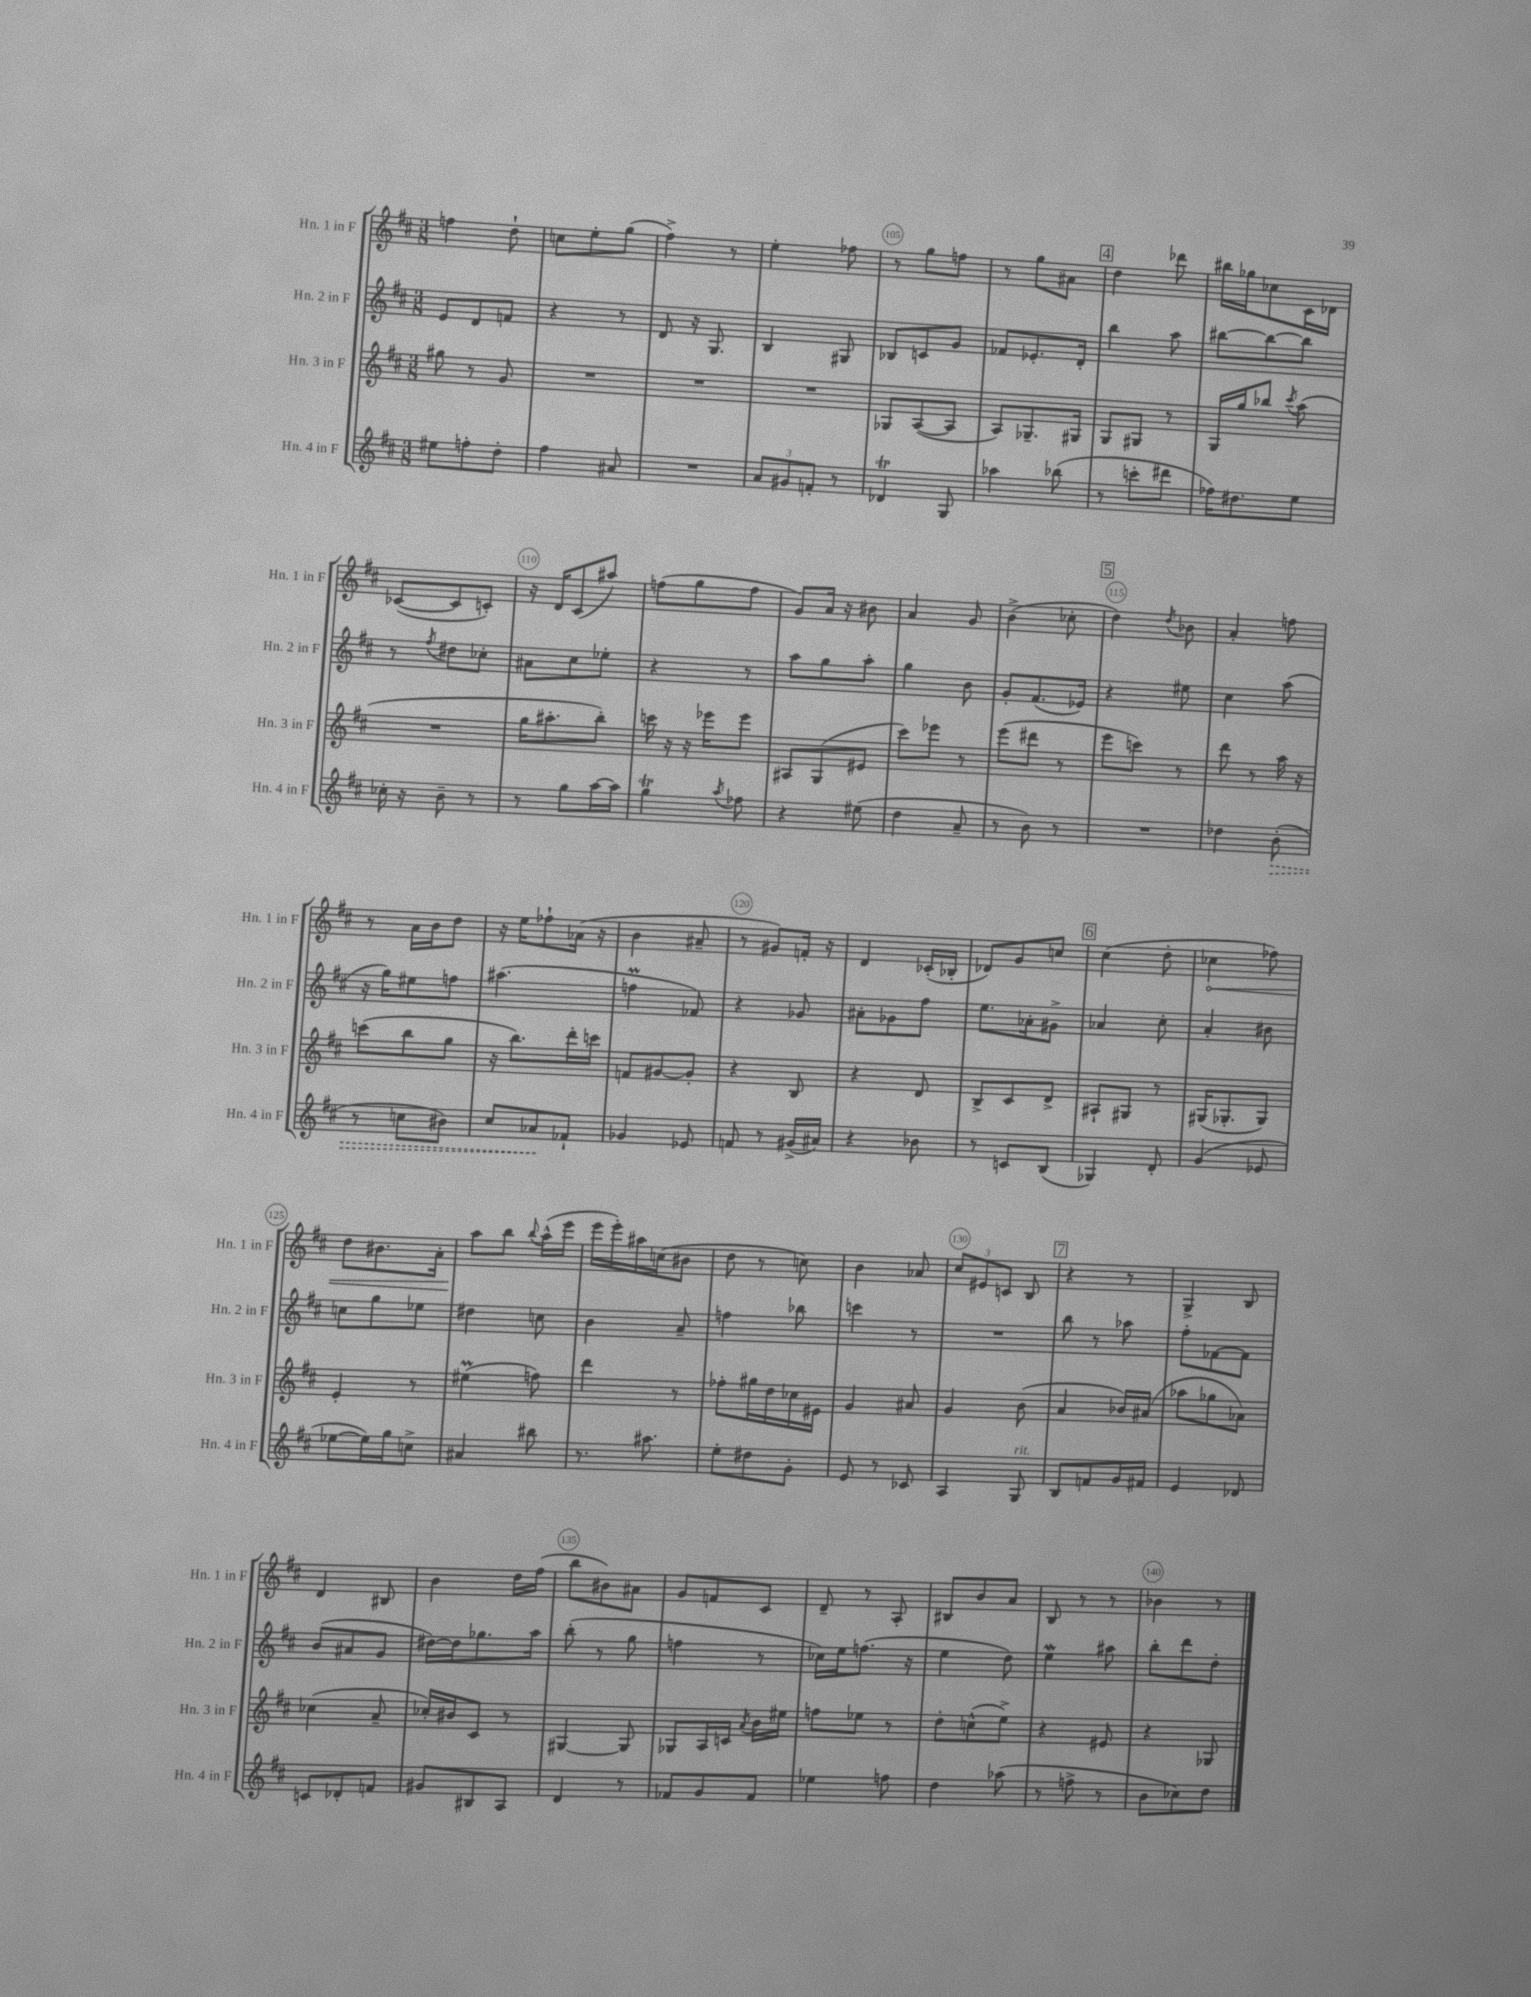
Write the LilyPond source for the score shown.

<<
\new StaffGroup <<
\new Staff = "s0" \with { instrumentName = "Hn. 1 in F" shortInstrumentName = "Hn. 1 in F" } {
    \clef treble \key d \major \numericTimeSignature \time 3/8
    \autoBeamOff f''4 d''8-! |
    c''8[ e''8-. g''8]( |
    fis''4->) r8 |
    e''4-. fes''8 |
    r8 g''8[ f''8] |
    r8 g''8[ ais'8] |
    \mark \markup { \box "4" } d''4 des'''8 |
    bis''16[ ges''16 ces''8 cis'16 des'16] |
    ces'8[~( ces'8 c'8]-.) |
    r16 d'16[ cis'8( ais''8]) |
    f''8[( g''8 f''8] |
    g'8[) a'16] r16 bis'8 |
    a'4 g'8 |
    b'4->( ces''8-. |
    \mark \markup { \box "5" } d''4) \acciaccatura { d''8 } bes'8 |
    a'4-. f''8 |
    r8 a'16[ b'16 d''8] |
    r16 e''16[ fes''8-! aes'16]( r16 |
    b'4 ais'8-- |
    r8 gis'8[) f'16]-. r16 |
    d'4 ces'16[-.( bes16]-. |
    des'8[) g'8 c''8] |
    \mark \markup { \box "6" } cis''4( d''8-. |
    \once \override Hairpin.circled-tip = ##t ces''4\< fes''8) |
    d''8[ bis'8. a'16]-. |
    a''8[\! b''8] \appoggiatura { b''8 } a''16[-^( e'''16] |
    e'''16[ e'''16-.) ais''16 c''16( bis'8] |
    d''8 r8 c''8) |
    b'4 aes'8 |
    \tuplet 3/2 { cis''8[ eis'8 c'8] } b8 |
    \mark \markup { \box "7" } r4 r8 |
    g4-> b8 |
    d'4 bis8 |
    b'4 d''16[ fis''16]( |
    b''8[ bis'8) ais'8] |
    g'8[ f'8 cis'8] |
    d'8-- r8 a8-. |
    bis8[ b'8 a'8] |
    b8 r8 r8 |
    bes'4 r8 \bar "|." |
}
\new Staff = "s1" \with { instrumentName = "Hn. 2 in F" shortInstrumentName = "Hn. 2 in F" } {
    \clef treble \key d \major \numericTimeSignature \time 3/8
    \autoBeamOff e'8[ d'8 f'8] |
    r4 r8 |
    d'8 r16 g8. |
    b4 gis8 |
    bes8[ c'8 g'8] |
    fes'8[ ees'8.-. d'16]-. |
    \mark \markup { \box "4" } b''4 a''8 |
    bis''8[~ bis''8~ bis''8] |
    r8 \acciaccatura { fis''8 } dis''8[ ces''8]-. |
    ais'8[ cis''8 ees''8]-. |
    r4 r8 |
    a''8[ g''8 a''8]-. |
    g''4 b'8 |
    g'8[-. fis'8.( ees'16]) |
    \mark \markup { \box "5" } r4 eis''8 |
    cis''4 a''8( |
    r16 g''16[) eis''8 f''8] |
    ais''4.( |
    f''4\prall fes'8) |
    r4 ges'8 |
    ais'8[-. ges'8 fis''8] |
    e''8.[ aes'16-. gis'8]-> |
    \mark \markup { \box "6" } aes'4 cis''8-. |
    a'4-. bis'8 |
    c''8[ g''8 ees''8] |
    dis''4 c''8 |
    b'4 a'8-- |
    f''4 bes''8 |
    c'''4 r8 |
    R4. |
    \mark \markup { \box "7" } b''8 r8 aes''8 |
    fis''8[-. fes'8~ fes'8] |
    b'8[( ais'8 g'8] |
    dis''16[~) dis''16 ges''8. a''16] |
    b''8-.( r8 g''8 |
    f''4 r8 |
    ces''16[) e''16 f''8.]( r16 |
    e''4 d''8) |
    e''4\mordent ais''8 |
    b''8[-. d'''8 d''8]-. \bar "|." |
}
\new Staff = "s2" \with { instrumentName = "Hn. 3 in F" shortInstrumentName = "Hn. 3 in F" } {
    \clef treble \key d \major \numericTimeSignature \time 3/8
    \autoBeamOff gis''8 r8 g'8 |
    R4. |
    R4. |
    R4. |
    ges8[ a8~( a8] |
    a8[) ges8.-- gis16] |
    \mark \markup { \box "4" } g8[ gis8] r8 |
    g16[ g''16 bes''8] \acciaccatura { cis'''8 } a''8( |
    R4. |
    g''16[ ais''8.-. b''8]-.) |
    c'''16 r16 r16 ees'''16[ ees'''8] |
    ais8[ g8( eis'8] |
    cis'''8[) ees'''8] r8 |
    e'''8[( dis'''8] r8 |
    \mark \markup { \box "5" } e'''8[ c'''8]) r8 |
    d'''8 r8 a''16 r16 |
    c'''8[( b''8 g''8] |
    r16 b''8.[) d'''16-. c'''16] |
    f'8[ gis'8~ gis'8]-. |
    r4 b8 |
    r4 d'8 |
    b8[-> cis'8 d'8]-> |
    \mark \markup { \box "6" } ais8[-! gis8] r8 |
    gis16[( ges8.-. ges8]) |
    e'4-. r8 |
    eis''4\prall( f''8) |
    d'''4 r8 |
    fes''8[-. gis''16 d''16 ces''16 eis'16] |
    g'4 ais'8 |
    g'4 b'8( |
    \mark \markup { \box "7" } a'4 bes'16[) ais'16]( |
    aes''8[ ges''8 aes'8]) |
    ces''4( a'8-- |
    ces''16[-.) bis'16 cis'8] r8 |
    gis4~ gis8 |
    ges8[ a16 c'16] \acciaccatura { a'8 } b'16[ eis''16] |
    f''8[ ees''8] r8 |
    d''8[-. c''8-^( e''8]->) |
    r4 eis'8 |
    r4 ges8 \bar "|." |
}
\new Staff = "s3" \with { instrumentName = "Hn. 4 in F" shortInstrumentName = "Hn. 4 in F" } {
    \clef treble \key d \major \numericTimeSignature \time 3/8
    \autoBeamOff eis''8[ f''8-. d''8]-. |
    fis''4 ais'8 |
    R4. |
    \tuplet 3/2 { a'8[ gis'8 f'8]-. } r8 |
    des'4\trill g8 |
    aes''4 bes''8( |
    \mark \markup { \box "4" } r8 c'''8[-. dis'''8] |
    fes''16[) dis''8. e''8] |
    ces''16-. r16 b'8-- r8 |
    r8 g''8[ a''16~ a''16] |
    g''4\trill \acciaccatura { a''8 } fes''8 |
    r4 eis''8( |
    d''4 a'8-- |
    r8 b'8) r8 |
    \mark \markup { \box "5" } R4. |
    des''4 \once \override Hairpin.style = #'dashed-line b'8-.\>( |
    r8 c''8[ bis'8]) |
    cis''8[ aes'8\! fes'8]-! |
    ges'4 ees'8 |
    f'8 r8 gis'16[->( ais'16]) |
    r4 bes'8 |
    r8 c'8[ b8]( |
    \mark \markup { \box "6" } ges4) d'8-. |
    g'4( ees'8 |
    ees''8[~ ees''16) g''16 c''8]-> |
    ais'4 bis''8 |
    r8. ais''8. |
    e''8[-. dis''8 g'8]-. |
    e'8 r8 ces'8 |
    a4 g8^\markup { \italic "rit." } |
    \mark \markup { \box "7" } b8[ f'8 g'16 fis'16] |
    e'4 des'8 |
    c'8[ des'8-. f'8] |
    gis'8[ bis8 a8] |
    d'4 r8 |
    fes'8[ g'8 fes'8] |
    ees''4 f''8 |
    d''4 aes''8( |
    r8 f''8-> r8 |
    b'8[ ces''8) d''8] \bar "|." |
}
>>
>>
\layout { \context { \Score currentBarNumber = #101 \override BarNumber.break-visibility = ##(#f #t #t) barNumberVisibility = #(every-nth-bar-number-visible 5) \override BarNumber.stencil = #(make-stencil-circler 0.1 0.3 ly:text-interface::print) } }
